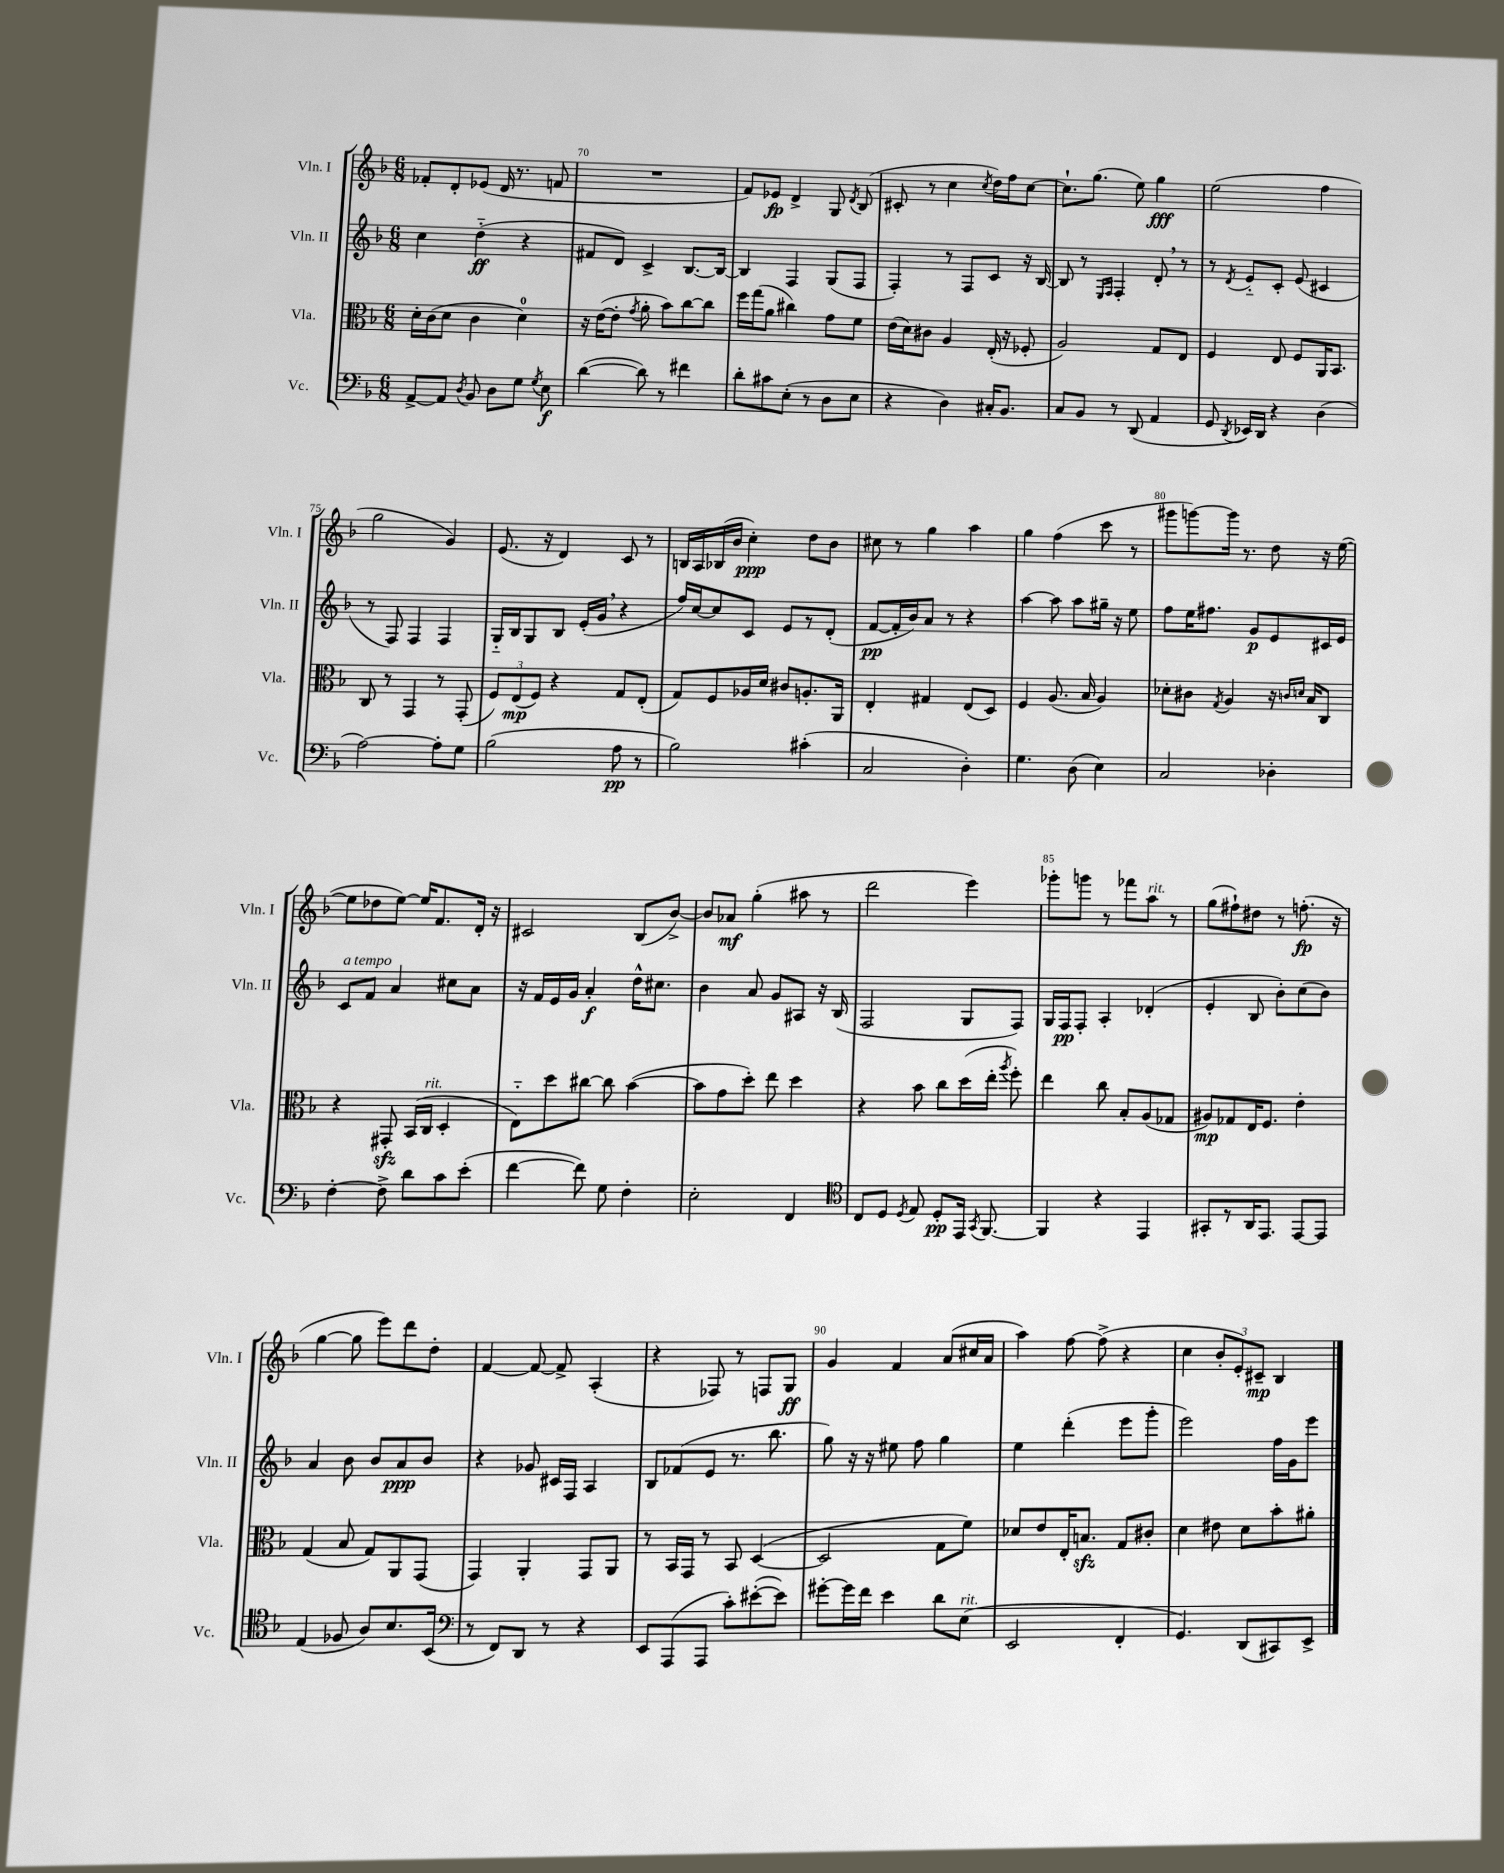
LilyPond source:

<<
\new StaffGroup <<
\new Staff = "s0" \with { instrumentName = "Vln. I" shortInstrumentName = "Vln. I" } {
    \clef treble \key f \major \numericTimeSignature \time 6/8
    \autoBeamOff fes'8[-. d'8-. ees'8]( d'16 r8. f'8 |
    R2. |
    f'8[) ees'8]\fp d'4-> g8 \acciaccatura { d'8 } bes8( |
    cis'8-. r8 c''4 \acciaccatura { c''8 } d''16[) f''16 c''8]~ |
    c''8.[-! g''8.]( e''8) g''4\fff |
    e''2( f''4 |
    g''2 g'4) |
    e'8.( r16 d'4) c'8 r8 |
    b16[ a16 bes16( bes'16] c''4-.\ppp) d''8[ bes'8] |
    cis''8 r8 g''4 a''4 |
    g''4 f''4( c'''8 r8 |
    gis'''8[ g'''8~) g'''16] r8. d''8 r16 e''16~( |
    e''8[ des''8 e''8]~) e''16[ f'8. d'16]-. r16 |
    cis'2 bes8[( bes'8]~->) |
    bes'8[ aes'8]\mf g''4-.( ais''8 r8 |
    d'''2 e'''4) |
    ges'''8[-. g'''8] r8 fes'''8[ a''8]^\markup { \italic "rit." } r8 |
    g''8[( fis''8-!) dis''8] r8 f''8.-.\fp( r16 |
    g''4~ g''8 e'''8[) d'''8 d''8]-. |
    f'4~ f'8~ f'8-> a4-.( |
    r4 fes8) r8 f8[ g8]\ff |
    g'4 f'4 a'8[( cis''16 a'16] |
    a''4) f''8~ f''8->( r4 |
    c''4 \tuplet 3/2 { bes'8[-. e'8-.) cis'8]--\mp } bes4 \bar "|." |
}
\new Staff = "s1" \with { instrumentName = "Vln. II" shortInstrumentName = "Vln. II" } {
    \clef treble \key f \major \numericTimeSignature \time 6/8
    \autoBeamOff c''4 d''4-_\ff( r4 |
    fis'8[ d'8]) c'4-> bes8.[~ bes16]~ |
    bes4 f4 g8[( f8] |
    f4-.) r8 f8[ c'8] r16 bes16~ |
    bes8 r8 \grace { e16[ f16] } f4-. d'8-. \breathe r8 |
    r8 \acciaccatura { d'8 } e'8[-_ c'8]-. e'8( cis'4 |
    r8 f8) f4 f4 |
    g16[-_ bes16 g8 bes8] e'16[-.( g'16] \breathe r4 |
    f''16[) c''16~ c''8 c'8] e'8[ r8 d'8]-.( |
    f'8[~\pp f'16-. bes'16) a'8] r8 r4 |
    a''4~ a''8 a''8[ gis''16]-- r16 e''8 |
    f''8[ e''16 fis''8.] g'8[\p e'8 cis'16 e'16] |
    c'8[^\markup { \italic "a tempo" } f'8] a'4 cis''8[ a'8] |
    r16 f'16[ e'16 g'16] a'4-.\f d''16[-^ cis''8.] |
    bes'4 a'8 g'8[ ais8] r16 bes16( |
    f2 g8[ f8]) |
    g16[ f16\pp f8]-. a4-. des'4-.( |
    e'4-. bes8 bes'8[-.) c''8( bes'8]) |
    a'4 bes'8 bes'8[ a'8\ppp bes'8] |
    r4 ges'8 cis'16[ f16] a4 |
    bes8[ fes'8( e'8] r8. bes''8. |
    g''8) r16 r16 eis''8 f''8 g''4 |
    e''4 d'''4-.( e'''8[ g'''8]-. |
    e'''2) f''16[ g'16 e'''8] \bar "|." |
}
\new Staff = "s2" \with { instrumentName = "Vla." shortInstrumentName = "Vla." } {
    \clef alto \key f \major \numericTimeSignature \time 6/8
    \autoBeamOff d'16[-. c'16( d'8] c'4 d'4-0) |
    r16 e'16[~( e'8]-. \acciaccatura { g'8 } a'8-. bes'8[) c''8~ c''8] |
    f''16[ g''16( a'8] cis''4) g'8[ f'8] |
    e'16[( d'16) cis'8] a4 e16-.( r16 fes8-. |
    a2) g8[ e8] |
    f4 e8 f8[ a,16 bes,8.] |
    c8 r8 g,4 r8 g,8-.( |
    \tuplet 3/2 { f8[) e8\mp( f8]) } r4 g8[ e8]-.( |
    g8[) f8 aes16 d'16] cis'8[ a8.-. a,16] |
    e4-. gis4 e8[( d8]) |
    f4 a8.( bes16 a4) |
    des'8[-. cis'8] \acciaccatura { g8 } a4 r16 \grace { c'16[ d'16] } bes16[ c8] |
    r4 gis,8-.\sfz bes,16[( c16]^\markup { \italic "rit." } d4-. |
    e8[-_) d''8 cis''8]~ cis''8 bes'4~( |
    bes'8[ g'8 d''8]-.) e''8 d''4 |
    r4 bes'8 c''8[ d''16( e''16]-. \acciaccatura { a''8 } f''8-.) |
    e''4 c''8 bes8[-. a8( ges8] |
    ais8[\mp) ges8 e16 f8.] e'4-. |
    g4( bes8 g8[) a,8 g,8]( |
    g,4) a,4-. g,8[ a,8] |
    r8 bes,16[ g,16] r8 bes,8 d4~( |
    d2 g8[ f'8]) |
    des'8[ e'8 e16-. b8.]\sfz g8[ cis'8]-. |
    d'4 eis'8 d'8[ bes'8-. ais'8]-. \bar "|." |
}
\new Staff = "s3" \with { instrumentName = "Vc." shortInstrumentName = "Vc." } {
    \clef bass \key f \major \numericTimeSignature \time 6/8
    \autoBeamOff a,8[~-> a,8] \acciaccatura { d8 } bes,8 d8[ g8] \acciaccatura { g8 } e8\f |
    d'4~( d'8) r8 fis'4 |
    d'8[-. cis'8 e8]-.( r8 d8[ e8] |
    r4 d4) cis16[-. bes,8.] |
    c8[ bes,8] r8 d,8( a,4 |
    g,8 \acciaccatura { d,8 } ees,16[) d,16] r4 d4( |
    a2~) a8[-. g8] |
    bes2( a8\pp r8 |
    bes2) cis'4-.( |
    c2 d4-.) |
    g4. d8( e4) |
    c2 des4-. |
    f4~-. f8-> d'8[ c'8 e'8]-.( |
    f'4~ f'8) g8 f4-. |
    e2-. f,4 |
    \clef tenor c8[ d8] \acciaccatura { d8 } e8 d8[-.\pp e,16] \acciaccatura { g,8 } f,8.~ |
    f,4 r4 e,4 |
    gis,8[-. r8 a,16 e,8.] e,8[~ e,8] |
    e4( fes8 a8[) bes8. bes,16]( |
    \clef bass r8 f,8[) d,8] r8 r4 |
    e,8[ a,,8( a,,8] c'8[-.) eis'8~-.( eis'8]) |
    gis'8[~-. gis'16 f'16] e'4 d'8[ e8]^\markup { \italic "rit." }( |
    e,2 f,4-. |
    g,4.) d,8[( cis,8) e,8]-> \bar "|." |
}
>>
>>
\layout { \context { \Score currentBarNumber = #69 \override BarNumber.break-visibility = ##(#f #t #t) barNumberVisibility = #(every-nth-bar-number-visible 5) } }
